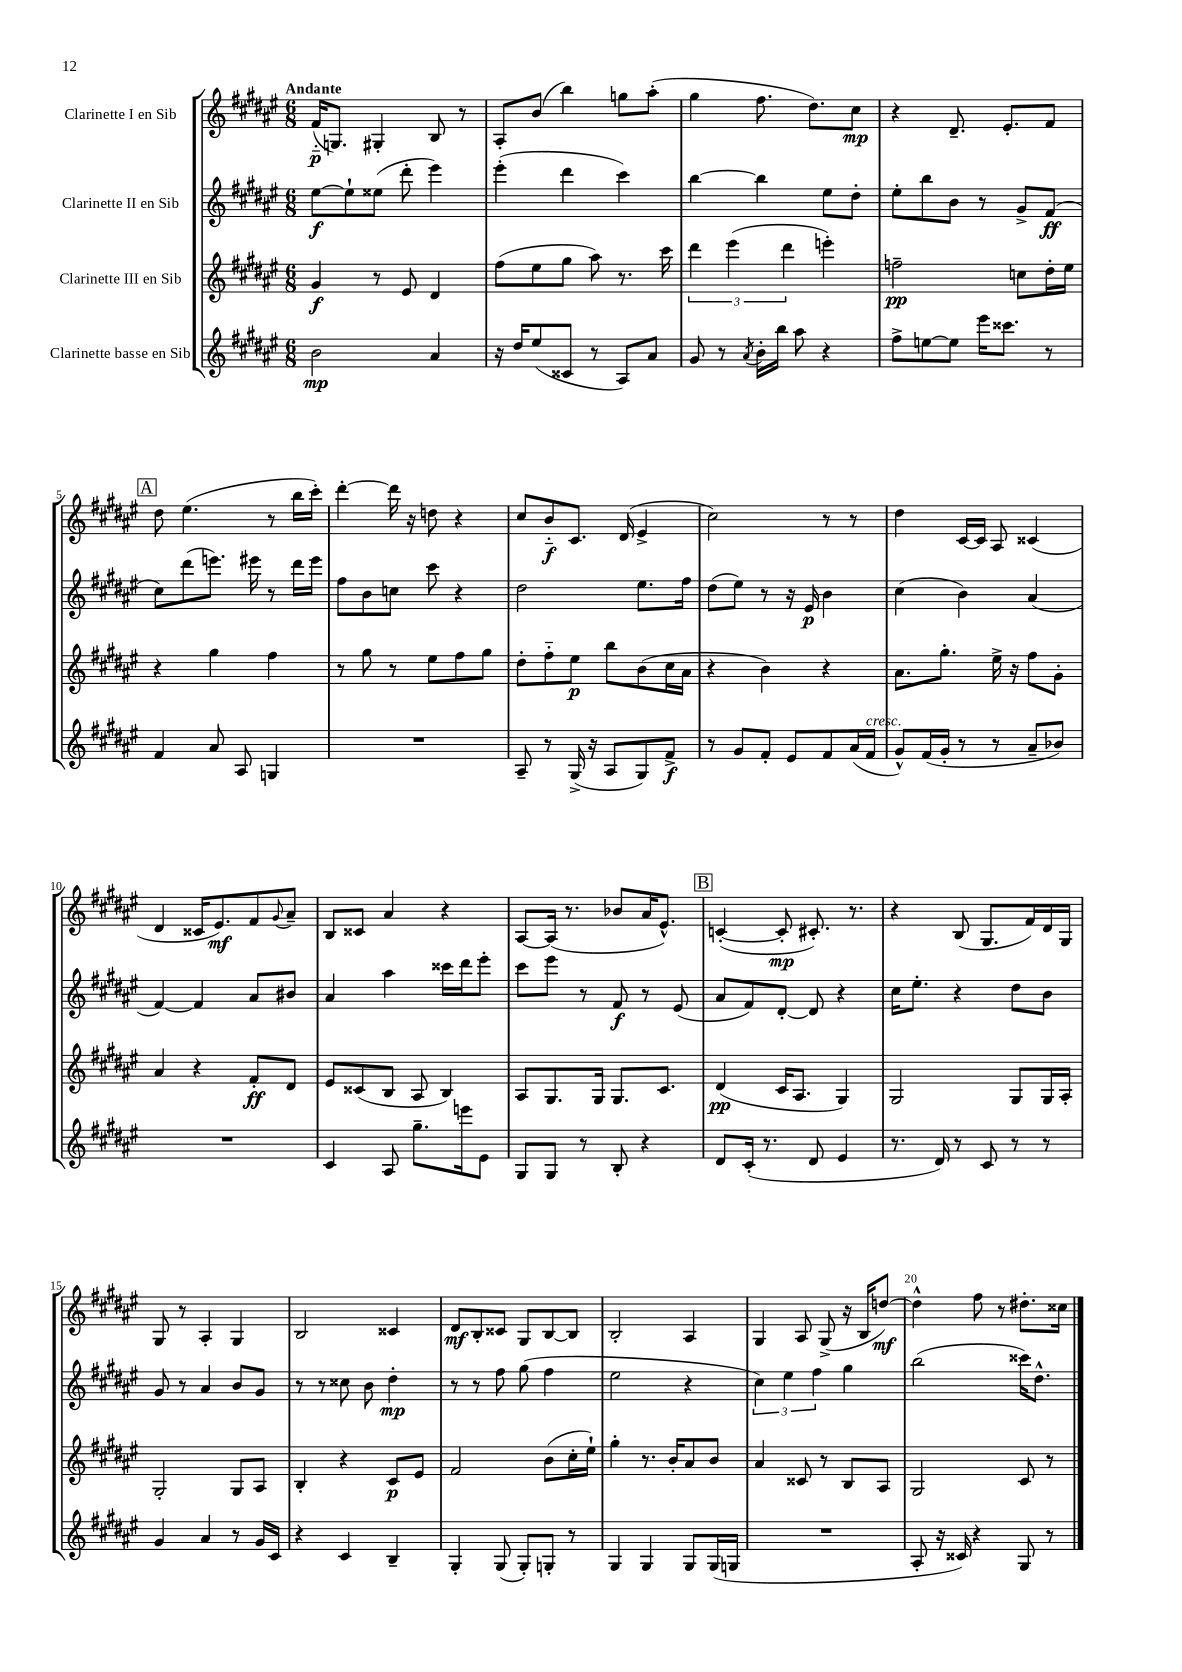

**kern	**dynam	**kern	**dynam	**kern	**dynam	**kern	**dynam
*part4	*part4	*part3	*part3	*part2	*part2	*part1	*part1
*staff4	*staff4	*staff3	*staff3	*staff2	*staff2	*staff1	*staff1
*I"Clarinette basse en Sib	*	*I"Clarinette III en Sib	*	*I"Clarinette II en Sib	*	*I"Clarinette I en Sib	*
*clefG2	*	*clefG2	*	*clefG2	*	*clefG2	*
*k[f#c#g#d#a#e#]	*	*k[f#c#g#d#a#e#]	*	*k[f#c#g#d#a#e#]	*	*k[f#c#g#d#a#e#]	*
*M6/8	*	*M6/8	*	*M6/8	*	*M6/8	*
=1	=1	=1	=1	=1	=1	=1	=1
!	!	!	!	!	!	!LO:TX:a:B:t=Andante	!
2b\	mp	4g#/	f	[8ee#\L	f	(16f#/KL	p
.	.	.	.	.	.	8.Gn/J)	.
.	.	.	.	8ee#`\]	.	.	.
.	.	8r	.	(8ee##X\J	.	4G#X'/	.
.	.	8e#/	.	8ddd#'\	.	.	.
4a#/	.	4d#/	.	4eee#\)	.	8B/	.
.	.	.	.	.	.	8r	.
=2	=2	=2	=2	=2	=2	=2	=2
16r	.	(8ff#\L	.	(4eee#'\	.	8A#'/L	.
16dd#/KL	.	.	.	.	.	.	.
(8ee#/	.	8ee#\	.	.	.	(8b/J	.
8c##X/J	.	8gg#\J	.	4ddd#\	.	4bb\)	.
8r	.	8aa#\)	.	.	.	.	.
8A#/L)	.	8.r	.	4ccc#\)	.	8ggn\L	.
8a#/J	.	.	.	.	.	(8aa#'\J	.
.	.	16ccc#\	.	.	.	.	.
=3	=3	=3	=3	=3	=3	=3	=3
8g#/	.	6ddd#\	.	[4bb\	.	4gg#\	.
8r	.	.	.	.	.	.	.
.	.	(6eee#\	.	.	.	.	.
8qa#/	.	.	.	.	.	.	.
16b'\LL	.	.	.	4bb\]	.	8.ff#\	.
16bb\JJ	.	.	.	.	.	.	.
.	.	6ddd#\	.	.	.	.	.
8aa#\	.	.	.	.	.	.	.
.	.	.	.	.	.	8.dd#\L)	.
4r	.	4eeen'\)	.	8ee#\L	.	.	.
.	.	.	.	8dd#'\J	.	8cc#\J	mp
=4	=4	=4	=4	=4	=4	=4	=4
8ff#^\L	.	2ffn~\	pp	8ee#'\L	.	4r	.
[8een\	.	.	.	8bb\	.	.	.
8ee\J]	.	.	.	8b\J	.	8.d#~/	.
16eee#\KL	.	.	.	8r	.	.	.
8.ccc##X\J	.	.	.	.	.	8.e#'/L	.
.	.	8ccn\L	.	8g#^/L	.	.	.
8r	.	16dd#'\L	.	(8f#/J	ff	8f#/J	.
.	.	16ee#\JJ	.	.	.	.	.
!!LO:LB:g=z
!!LO:REH:place=s1:t=A
=5	=5	=5	=5	=5	=5	=5	=5
4f#/	.	4r	.	8cc#\L)	.	8dd#\	.
.	.	.	.	(8ddd#\	.	(4.ee#\	.
8a#/	.	4gg#\	.	8.eeen\J)	.	.	.
8A#/	.	.	.	.	.	.	.
.	.	.	.	16eee#X\	.	.	.
4Gn/	.	4ff#\	.	8r	.	8r	.
.	.	.	.	16ddd#\LL	.	16bb\LL	.
.	.	.	.	16eee#\JJ	.	16ccc#'\JJ)	.
=6	=6	=6	=6	=6	=6	=6	=6
2.r	.	8r	.	8ff#\L	.	[4ddd#'\	.
.	.	8gg#\	.	8b\	.	.	.
.	.	8r	.	8ccn\J	.	16ddd#\]	.
.	.	.	.	.	.	16r	.
.	.	8ee#\L	.	8ccc#\	.	8ddn\	.
.	.	8ff#\	.	4r	.	4r	.
.	.	8gg#\J	.	.	.	.	.
=7	=7	=7	=7	=7	=7	=7	=7
8A#~/	.	8dd#'\L	.	2dd#\	.	8cc#/L	.
8r	.	8ff#\	.	.	.	8b/	f
(16G#^/	.	8ee#\J	p	.	.	8.c#/J	.
16r	.	.	.	.	.	.	.
8A#/L	.	8bb\L	.	.	.	.	.
.	.	.	.	.	.	(16d#/	.
8G#/)	.	(8b\	.	8.ee#\L	.	4e#^/	.
8f#^/J	f	16cc#\L	.	.	.	.	.
.	.	16a#\JJ	.	16ff#\Jk	.	.	.
=8	=8	=8	=8	=8	=8	=8	=8
8r	.	4r	.	(8dd#\L	.	2cc#\)	.
8g#/L	.	.	.	8ee#\J)	.	.	.
8f#'/J	.	4b\)	.	8r	.	.	.
8e#/L	.	.	.	16r	.	.	.
.	.	.	.	16e#/	p	.	.
8f#/	.	4r	.	4b\	.	8r	.
(16a#/L	.	.	.	.	.	8r	.
!LO:TX:a:i:t=cresc.	!	!	!	!	!	!	!
16f#/JJ	.	.	.	.	.	.	.
=9	=9	=9	=9	=9	=9	=9	=9
8g#^^/L)	.	8.a#\L	.	(4cc#\	.	4dd#\	.
(16f#/L	.	.	.	.	.	.	.
16g#'/JJ	.	8.gg#'\J	.	.	.	.	.
8r	.	.	.	4b\)	.	[16c#/LL	.
.	.	.	.	.	.	16c#/JJ]	.
8r	.	16ee#^\	.	.	.	8A#/	.
.	.	16r	.	.	.	.	.
8a#~/L	.	8ff#\L	.	(4a#/	.	(4c##X/	.
8b-X/J)	.	8g#'\J	.	.	.	.	.
!!LO:LB:g=z
=10	=10	=10	=10	=10	=10	=10	=10
2.r	.	4a#/	.	[4f#/)	.	4d#/	.
.	.	4r	.	4f#/]	.	16c##X/KL	.
.	.	.	.	.	.	8.e#/)	mf
.	.	8f#'/L	ff	8a#/L	.	8f#/	.
.	.	.	.	.	.	8qqg#/	.
.	.	8d#/J	.	8b#X/J	.	8a#~/J	.
=11	=11	=11	=11	=11	=11	=11	=11
4c#/	.	8e#/L	.	4a#/	.	8B/L	.
.	.	(8c##X/	.	.	.	8c##X/J	.
8A#/	.	8B/J	.	4aa#\	.	4a#/	.
8.gg#~\L	.	8A#/	.	.	.	.	.
.	.	4B/)	.	16ccc##X\LL	.	4r	.
16eeen\k	.	.	.	16ddd#\J	.	.	.
8e#\J	.	.	.	8eee#'\J	.	.	.
=12	=12	=12	=12	=12	=12	=12	=12
8G#/L	.	8A#/L	.	8ccc#\L	.	[8A#/L	.
8G#/J	.	8.G#/	.	8eee#\J	.	(16A#/Jk]	.
.	.	.	.	.	.	8.r	.
8r	.	.	.	8r	.	.	.
.	.	16G#/Jk	.	.	.	.	.
8B'/	.	8.G#/L	.	8f#/	f	8b-X/L	.
4r	.	.	.	8r	.	16a#/K	.
.	.	8.c#/J	.	.	.	8.e#^^/J)	.
.	.	.	.	(8e#/	.	.	.
!!LO:REH:place=s1:t=B
=13	=13	=13	=13	=13	=13	=13	=13
8d#/L	.	(4d#/	pp	8a#/L	.	([4cn'/	.
(16c#'/Jk	.	.	.	8f#/)	.	.	.
8.r	.	.	.	.	.	.	.
.	.	16c#/KL	.	[8d#'/J	.	8c'/]	mp
.	.	8.A#/J	.	.	.	.	.
8d#/	.	.	.	8d#/]	.	8.c#X'/)	.
4e#/	.	4G#/)	.	4r	.	.	.
.	.	.	.	.	.	8.r	.
=14	=14	=14	=14	=14	=14	=14	=14
8.r	.	2G#/	.	16cc#\KL	.	4r	.
.	.	.	.	8.ee#'\J	.	.	.
16d#/)	.	.	.	.	.	.	.
8r	.	.	.	4r	.	(8B/	.
8c#/	.	.	.	.	.	8.G#/L	.
8r	.	8G#/L	.	8dd#\L	.	.	.
.	.	.	.	.	.	16f#/L)	.
8r	.	16G#/L	.	8b\J	.	16d#/	.
.	.	16A#'/JJ	.	.	.	16G#/JJ	.
!!LO:LB:g=z
=15	=15	=15	=15	=15	=15	=15	=15
4g#/	.	2G#'/	.	8g#/	.	8G#/	.
.	.	.	.	8r	.	8r	.
4a#/	.	.	.	4a#/	.	4A#'/	.
8r	.	8G#/L	.	8b/L	.	4G#/	.
16g#/LL	.	8A#/J	.	8g#/J	.	.	.
16c#/JJ	.	.	.	.	.	.	.
=16	=16	=16	=16	=16	=16	=16	=16
4r	.	4B'/	.	8r	.	2B/	.
.	.	.	.	8r	.	.	.
4c#/	.	4r	.	8cc##X\	.	.	.
.	.	.	.	8b\	.	.	.
4B~/	.	8c#/L	p	4dd#'\	mp	4c##X/	.
.	.	8e#/J	.	.	.	.	.
=17	=17	=17	=17	=17	=17	=17	=17
4G#'/	.	2f#/	.	8r	.	8d#/L	mf
.	.	.	.	8r	.	8B'/	.
(8G#/	.	.	.	8ff#\	.	8c##X/J	.
8G#'/L)	.	.	.	(8gg#\	.	8G#/L	.
8Gn'/J	.	(8b\L	.	4ff#\	.	[8B/	.
8r	.	16cc#'\L	.	.	.	8B/J]	.
.	.	16ee#`\JJ)	.	.	.	.	.
=18	=18	=18	=18	=18	=18	=18	=18
4G#/	.	4gg#'\	.	2ee#\	.	2B'/	.
4G#/	.	8.r	.	.	.	.	.
.	.	16b'/KL	.	.	.	.	.
8G#/L	.	8a#/	.	4r	.	4A#/	.
(16G#/L	.	8b/J	.	.	.	.	.
16Gn/JJ	.	.	.	.	.	.	.
=19	=19	=19	=19	=19	=19	=19	=19
2.r	.	4a#/	.	6cc#\)	.	4G#/	.
.	.	.	.	6ee#\	.	.	.
.	.	8c##X/	.	.	.	8A#/	.
.	.	.	.	6ff#\	.	.	.
.	.	8r	.	.	.	(8G#^/	.
.	.	8B/L	.	4gg#\	.	16r	.
.	.	.	.	.	.	16B/KL	.
.	.	8A#/J	.	.	.	[8ddn/J)	mf
=20	=20	=20	=20	=20	=20	=20	=20
8A#'/	.	2G#/	.	(2bb\	.	4dd^^\]	.
16r	.	.	.	.	.	.	.
16c##X/)	.	.	.	.	.	.	.
4r	.	.	.	.	.	8ff#\	.
.	.	.	.	.	.	8r	.
8G#/	.	8c#/	.	16ccc##X\KL)	.	8.dd#X'\L	.
.	.	.	.	8.dd#^^\J	.	.	.
8r	.	8r	.	.	.	.	.
.	.	.	.	.	.	16cc##X\Jk	.
==	==	==	==	==	==	==	==
*-	*-	*-	*-	*-	*-	*-	*-
